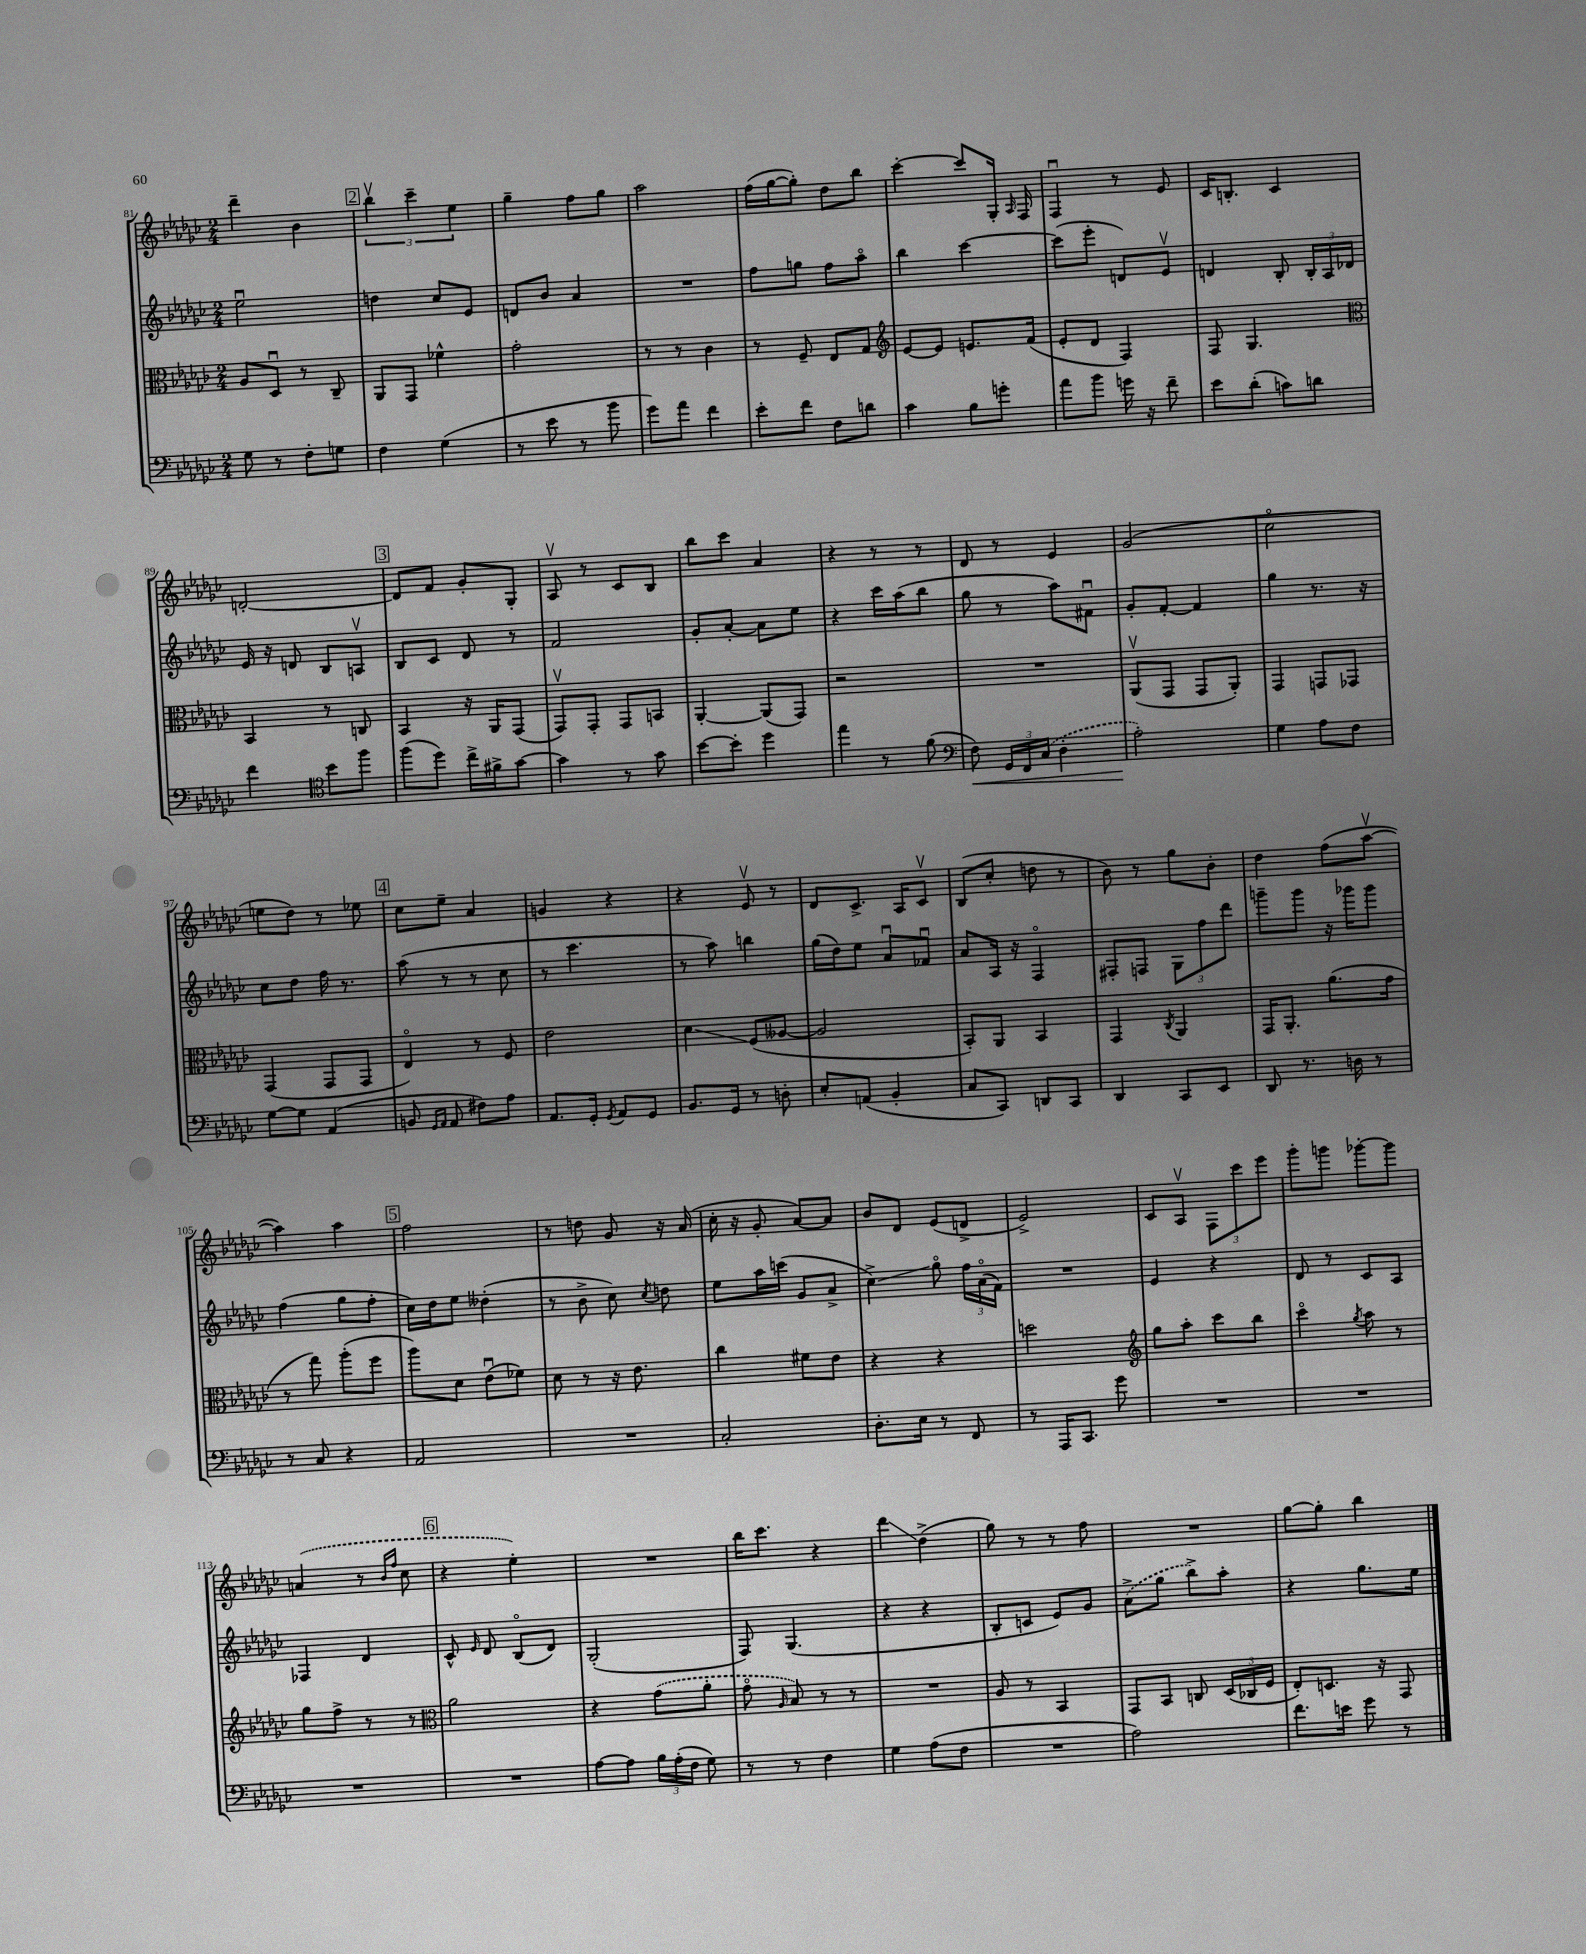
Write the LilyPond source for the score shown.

<<
\new StaffGroup <<
\new Staff = "s0" {
    \clef treble \key ges \major \numericTimeSignature \time 2/4
    \autoBeamOff des'''4-- bes'4 |
    \mark \markup { \box "2" } \tuplet 3/2 { bes''4\upbow ces'''4-- ees''4 } |
    ges''4-- f''8[ ges''8] |
    aes''2 |
    f''16[( ges''16~ ges''8]-.) des''8[ bes''8] |
    ces'''4~-. ces'''8[ ges16]-. \grace { aes16 } f16 |
    f4\downbow r8 ees'8 |
    ces'16[ b8.]-. ces'4 |
    d'2~-. |
    \mark \markup { \box "3" } d'8[ f'8] ges'8[-. ges8]-. |
    aes8\upbow r8 ces'8[ bes8] |
    bes''8[ ces'''8] aes'4 |
    r4 r8 r8 |
    des'8 r8 ees'4 |
    ges'2( |
    ces''2\flageolet |
    e''8[ des''8]) r8 ees''8 |
    \mark \markup { \box "4" } ces''8[ ees''8]-- aes'4 |
    g'4 r4 |
    r4 ees'8\upbow r8 |
    des'8[ ces'8.]-> aes16[ ces'8]\upbow |
    bes8[( ces''8]-. d''8 r8 |
    bes'8) r8 ges''8[ bes'8]-. |
    des''4 f''8[( aes''8]~\upbow |
    aes''4) aes''4 |
    \mark \markup { \box "5" } f''2 |
    r8 d''8 ges'8 r16 aes'16( |
    ces''16-. r16 ges'8-. aes'8[~) aes'8] |
    bes'8[ des'8] ees'8[( d'8]-> |
    ees'2->) |
    ces'8[ aes8]\upbow \tuplet 3/2 { f8[ ces'''8 ees'''8] } |
    ges'''8[-. g'''8] ges'''8[~-. ges'''8] |
    \once \slurDashed a'4( r8 \grace { bes'16[ f''16] } ces''8 |
    \mark \markup { \box "6" } r4 ees''4-.) |
    R2 |
    bes''16[ ces'''8.] r4 |
    des'''4\glissando des''4->( |
    ges''8) r8 r8 f''8 |
    R2 |
    ges''8[~ ges''8]-. bes''4 \bar "|." |
}
\new Staff = "s1" {
    \clef treble \key ges \major \numericTimeSignature \time 2/4
    \autoBeamOff ees''2\downbow |
    \mark \markup { \box "2" } d''4 ces''8[ ees'8] |
    d'8[ bes'8] aes'4 |
    R2 |
    f''8[ g''8] f''8[ aes''8]\flageolet |
    bes''4 ces'''4~ |
    ces'''8[( ees'''8]-. d'8[) ees'8]\upbow |
    d'4 bes8-. \tuplet 3/2 { bes16[-. aes16 des'16] } |
    ees'16 r16 d'8 bes8[ a8]\upbow |
    \mark \markup { \box "3" } bes8[ ces'8] des'8 r8 |
    f'2 |
    ges'8[-. aes'8]~-. aes'8[ ees''8] |
    r4 ces'''16[ aes''16( bes''8] |
    ges''8 r8 aes''8[) fis'8]\downbow |
    ges'8[-. f'8]~-. f'4 |
    ges''4 r8. r16 |
    ces''8[ des''8] f''16 r8. |
    \mark \markup { \box "4" } aes''8( r8 r8 ces''8 |
    r8 ces'''4. |
    r8 aes''8) b''4 |
    ges''16[( des''16) ees''8] aes'8[\downbow fes'8]\downbow |
    aes'8[ aes16] r16 f4\flageolet |
    fis8[-. f8] \tuplet 3/2 { ges8[ f''8 des'''8] } |
    g'''8[-- g'''8] r16 ges'''16[ ges'''8] |
    f''4( ges''8[ f''8]-. |
    \mark \markup { \box "5" } ces''16[) des''16 ees''8] deses''4-.( |
    r8 bes'8-> ces''8) \acciaccatura { ces''8 } d''8 |
    ees''8[ aes''16 c'''16]( ges'8[ aes'8]-> |
    ces''4->\glissando) ges''8\flageolet \tuplet 3/2 { f''16[ aes'16\flageolet( f'16]) } |
    R2 |
    ees'4 r4 |
    des'8 r8 ces'8[ aes8] |
    fes4 des'4 |
    \mark \markup { \box "6" } ces'8-^ \grace { ees'16 } des'8 bes8[\flageolet( des'8]) |
    ges2-.( |
    f8) ges4.( |
    r4 r4 |
    bes8[-. c'8] ees'8[) ges'8] |
    \once \slurDashed aes'8[->( ges''8] bes''8[->) aes''8]-. |
    r4 ges''8.[ ees''16] \bar "|." |
}
\new Staff = "s2" {
    \clef alto \key ges \major \numericTimeSignature \time 2/4
    \autoBeamOff aes8[ des8]\downbow r8 ces8-- |
    \mark \markup { \box "2" } aes,8[ ges,8] fes'4-^ |
    ges'2-. |
    r8 r8 ces'4 |
    r8 f8-- ees8[ ges8] |
    \clef treble ees'8[~ ees'8] e'8.[ f'16]( |
    ees'8[-. des'8] f4) |
    f8 ges4. |
    \clef alto bes,4 r8 c8 |
    \mark \markup { \box "3" } bes,4 r16 aes,16[ ges,8]( |
    ges,8[\upbow) ges,8]-. ges,8[ b,8] |
    aes,4~-. aes,8[( ges,8]) |
    r2 |
    R2 |
    aes,8[\upbow( ges,8] ges,8[ aes,8]-.) |
    ges,4 g,8[ ges,8] |
    ges,4( ges,8[ ges,8] |
    \mark \markup { \box "4" } ees4\flageolet) r8 f8 |
    ees'2 |
    des'4\glissando f8[( aeses8]~ |
    aeses2 |
    bes,8[-.) aes,8] bes,4 |
    ges,4 \acciaccatura { ces8 } aes,4 |
    ges,16[ aes,8.]-. aes'8.[( ges'16] |
    r8 ges''8) aes''8[-.( f''8] |
    \mark \markup { \box "5" } aes''8[) des'8] ees'8[\downbow( fes'8]) |
    des'8 r8 r16 ees'8. |
    ces''4 fis'8[ ees'8] |
    r4 r4 |
    d''2 |
    \clef treble ges''8[ aes''8]-. ces'''8[ bes''8] |
    ces'''4\flageolet \acciaccatura { ges''8 } aes''8 r8 |
    ges''8[ f''8]-> r8 r8 |
    \mark \markup { \box "6" } \clef alto aes'2 |
    r4 \once \slurDashed ges'8[( aes'8]-. |
    ges'8\flageolet \grace { aes16 } bes8) r8 r8 |
    R2 |
    aes8 r8 bes,4 |
    ges,8[ bes,8] c8 \tuplet 3/2 { des16[( ces16 f16] } |
    ees8[-.) d8.] r16 ges,8 \bar "|." |
}
\new Staff = "s3" {
    \clef bass \key ges \major \numericTimeSignature \time 2/4
    \autoBeamOff ges8 r8 f8[-. g8] |
    \mark \markup { \box "2" } f4 ges4( |
    r8 ees'8 r8 bes'8 |
    ges'8[) aes'8] f'4 |
    ees'8[-. f'8] f8[ d'8] |
    ces'4 bes8[ g'8]-. |
    aes'8[ bes'8] g'16 r16 f'8-- |
    ees'8[ des'8]-.( c'8[) d'8] |
    f'4 \clef tenor bes'8[ f''8] |
    \mark \markup { \box "3" } f''8[( des''8]) ces''16[-> fis'16-> ges'8]~ |
    ges'4 r8 ges'8 |
    bes'8[~ bes'8]-. des''4 |
    ees''4 r8 f'8( |
    \clef bass f8\<) \tuplet 3/2 { ges,16[ f,16 \once \slurDashed ces16]( } des4-. |
    aes2-.\!) |
    ges4 aes8[ f8] |
    ges8[~ ges8] aes,4( |
    \mark \markup { \box "4" } b,8 \grace { ges,16[ aes,16] } aes,8 fis8[) aes8] |
    aes,8.[ ges,16]-. \acciaccatura { ges,8 } aes,8[ ges,8] |
    bes,8.[ ges,16] r8 d8-. |
    ees8[-. a,8]( bes,4-. |
    ces8[ ces,8]) d,8[ ces,8] |
    des,4 ces,8[ ees,8] |
    des,8 r8. d16 r8 |
    r8 ces8 r4 |
    \mark \markup { \box "5" } aes,2 |
    R2 |
    ces2-. |
    des8.[-. ees16] r8 f,8 |
    r8 aes,,16[ ces,8.] ges'8 |
    R2 |
    R2 |
    R2 |
    \mark \markup { \box "6" } R2 |
    aes8[~ aes8] \tuplet 3/2 { bes16[ aes16-.( f16] } ges8) |
    r8 r8 f4 |
    ges4 aes8[( f8] |
    R2 |
    aes2) |
    f'8.[ e'16] ges'8 r8 \bar "|." |
}
>>
>>
\layout { \context { \Score currentBarNumber = #81 } }
